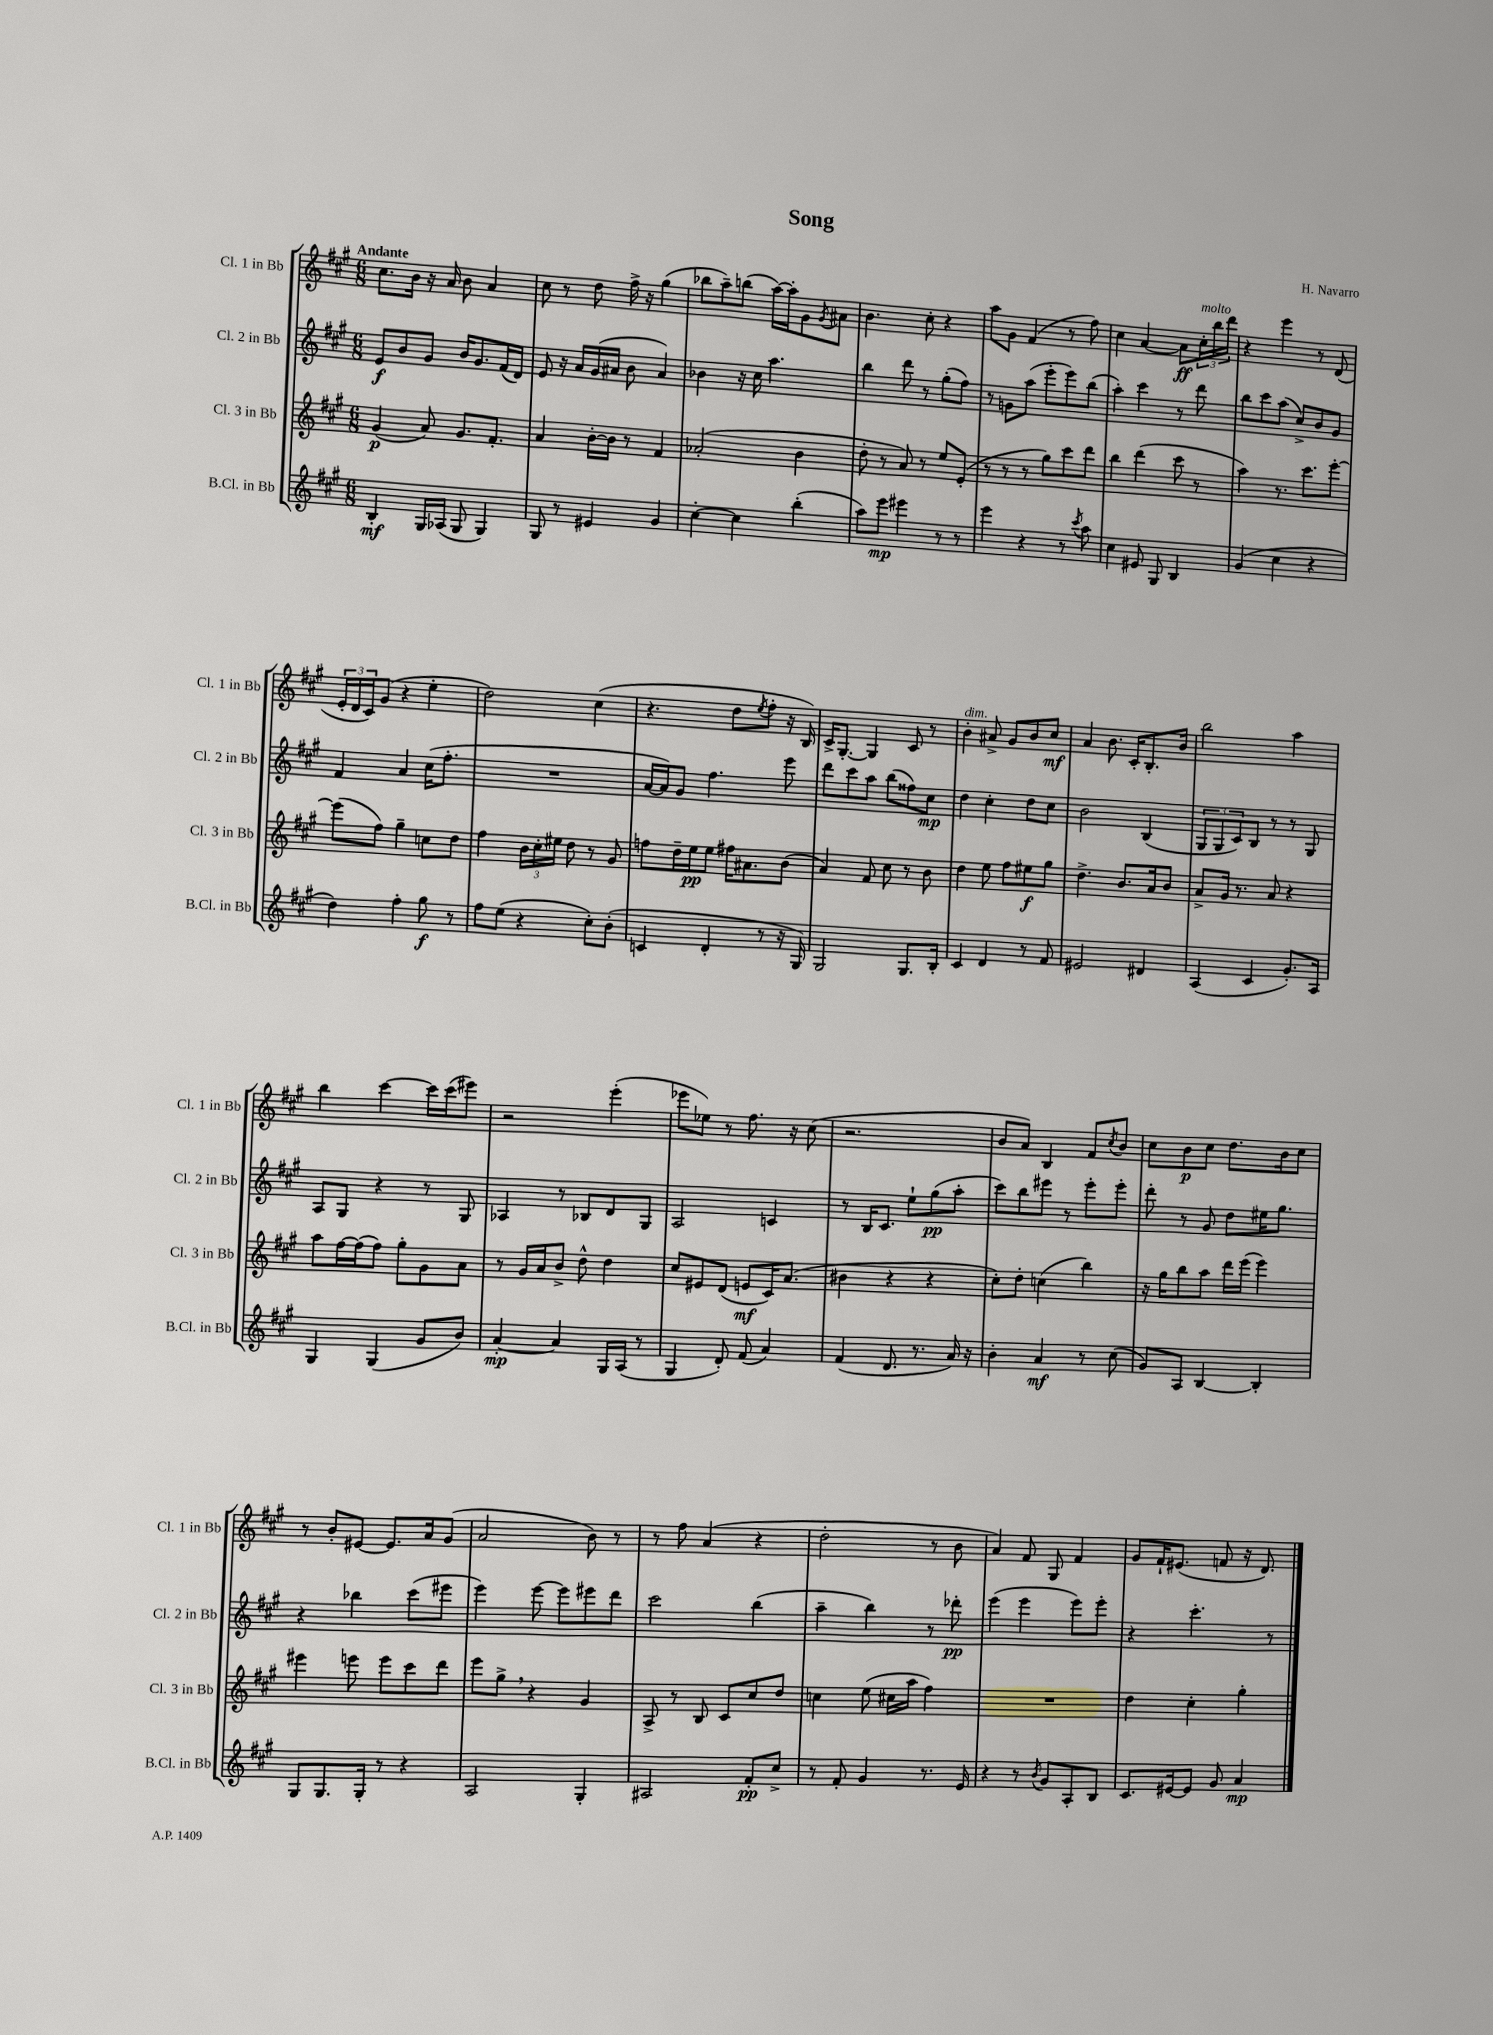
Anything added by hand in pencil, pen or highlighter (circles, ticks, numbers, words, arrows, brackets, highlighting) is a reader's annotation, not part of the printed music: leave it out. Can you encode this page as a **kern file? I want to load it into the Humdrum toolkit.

**kern	**kern	**kern	**kern
*staff4	*staff3	*staff2	*staff1
*clefG2	*clefG2	*clefG2	*clefG2
*k[f#c#g#]	*k[f#c#g#]	*k[f#c#g#]	*k[f#c#g#]
*M6/8	*M6/8	*M6/8	*M6/8
4B'	(4g#	8e	8.cc#
.	.	8b	.
.	.	.	16b
16G#	8a)	8g#	16r
(16A-	.	.	16a
8G#	8.g#	16b	8b
.	.	8.g#	.
4G#)	.	.	4a
.	8.f#'	.	.
.	.	(16f#	.
.	.	16d)	.
=	=	=	=
8G#	4a	8e	8cc#
8r	.	16r	8r
.	.	16a	.
4e#	[16b'	(16g#	8dd
.	16b]	16a#	.
.	8r	8b	16ff#^
.	.	.	16r
4g#	4f#	4a#)	(4gg#
=	=	=	=
[4cc#'	(2a-'	4b-	8bb-
.	.	.	8aa~)
4cc#]	.	16r	(8bb
.	.	16cc#	.
.	.	4.aa	[16aa)
.	.	.	16aa']
(4bb'	4b	.	8g#
.	.	.	8qg#
.	.	.	8a#
=	=	=	=
8aa)	8dd'	4bb	4.b
8eee	8r	.	.
4eee#	8a)	8ddd	.
.	8r	8r	8cc#'
8r	8ee	(8gg#'	4r
8r	(8e'	8ff#)	.
=	=	=	=
4eee	8r	8r	8aa
.	8r	8g	8g#
4r	8r	(8aa	(4f#
.	8gg#)	8eee'	.
8r	8ccc#	8eee)	8r
8qccc#	.	.	.
8aa	8ddd	(8bb	8ff#)
=	=	=	=
4cc#	4bb	4aa')	4cc#
8e#	(4ddd	4ccc#	[4a
8G#	.	.	.
4B	8ccc#	8r	8a]
.	8r	8ddd	24cc#'
.	.	.	24bb
.	.	.	24ddd
=	=	=	=
(4g#	4aa)	8bb	4r
.	.	8ccc#	.
4cc#	8.r	(8aa	4eee
.	.	8cc#^)	.
.	8.ccc#	.	.
4r	.	8b	8r
.	[8eee'	8g#	(8d
=	=	=	=
4dd)	(8eee]	4f#	24e'
.	.	.	24d
.	.	.	24c#)
.	8ff#)	.	(8g#
4ff#'	4gg#~	4a	4r
8gg#	8cc	(16cc#	4ee'
.	.	8.ff#'	.
8r	8dd	.	.
=	=	=	=
8ff#	4ff#	2.r	2dd)
(8ee	.	.	.
4r	24b	.	.
.	24cc#'	.	.
.	24ee#	.	.
.	8dd	.	.
8cc#')	8r	.	(4cc#
(8b'	8g#	.	.
=	=	=	=
4c	8ff	[16a	4.r
.	.	16a])	.
.	16dd~	8g#	.
.	16ee	.	.
4d'	8ee	4.ff#	.
.	16ff#	.	8dd
.	8.a#	.	.
.	.	.	8qee
8r	.	.	8ff#'
16r	(8b	8eee	16r
16G#)	.	.	16B)
=	=	=	=
2G#	4a)	8ddd	16c#^
.	.	.	[8.G#'
.	.	8ccc#	.
.	8f#	8aa	4G#]
.	8cc#	(8bb	.
8.G#	8r	8ff##)	8c#
.	8b	8cc#	8r
16B'	.	.	.
=	=	=	=
4c#	4dd	4dd	4b'
4d	8ee	4cc#'	8a#^
.	8ff#	.	8g#
8r	8ee#	8dd	8b
8f#	8gg#	8cc#	8cc#
=	=	=	=
2e#	4.dd^	2b	4a
.	.	.	8.b
.	8.b	.	.
.	.	.	16c#'
4d#	.	(4B	8.B'
.	16a	.	.
.	8b	.	.
.	.	.	16b
=	=	=	=
(4A	8a^	12G#	2bb
.	.	12G#	.
.	16g#	.	.
.	.	12c#)	.
.	8.r	.	.
4c#	.	8B	.
.	8a	8r	.
8.g#')	4r	8r	4aa
.	.	8G#	.
16A	.	.	.
=	=	=	=
4G#	8aa	8A	4bb
.	[16ff#	8G#	.
.	(16ff#]	.	.
(4G#	8ff#)	4r	[4ccc#
.	8gg#'	.	.
8g#	8g#	8r	16ccc#]
.	.	.	(16ccc#
8b)	8a	8G#	8eee#)
=	=	=	=
[4a'	8r	4A-	2r
.	16g#	.	.
.	16a	.	.
4a]	8b^	8r	.
.	8dd^^	8B-	.
16G#	4dd	8d	(4eee'
(16A	.	.	.
8r	.	8G#	.
=	=	=	=
4G#	8cc#	2A	8eee-
.	8e#	.	8ee-)
8d')	(8d	.	8r
(8f#	8e	.	8.ff#
4a)	16c#)	4c	.
.	(8.a	.	16r
.	.	.	(8cc#
=	=	=	=
(4f#	4b#	8r	2.r
.	.	16B	.
.	.	8.c#	.
8.d	4r	.	.
.	.	8ee`	.
8.r	.	.	.
.	4r	(8gg#	.
16a)	.	8aa'	.
16r	.	.	.
=	=	=	=
4b'	8cc#')	8ccc#)	8b
.	8dd'	8bb	8a)
4a	(4cc	8eee#	4B
.	.	8r	.
8r	4bb)	8eee#'	8f#
.	.	.	8qcc#
(8cc#	.	8eee#'	8b
=	=	=	=
8g#)	16r	8ddd'	8cc#
.	16gg#	.	.
8A	8bb	8r	8b
[4B	8aa	8g#	8cc#
.	16ddd	8dd	8.dd
.	(16eee	.	.
4B']	4eee)	16ee#	.
.	.	8.gg#	16b
.	.	.	8cc#
=	=	=	=
8G#	4eee#	4r	8r
8.G#	.	.	8b'
.	8eee	4bb-	[8e#
16G#'	.	.	.
8r	8eee	.	8.e#]
4r	8ccc#	(8ccc#	.
.	.	.	16a
.	8ddd	8eee#	(8g#
=	=	=	=
2A	8eee	4eee)	2a
.	8gg#^	.	.
.	4r	[8eee	.
.	.	8eee]	.
4G#'	4g#	8eee#	8b)
.	.	8ddd	8r
=	=	=	=
2A#	8A^	2ccc#	8r
.	8r	.	8ff#
.	8B	.	(4a
.	8c#	.	.
8f#'	8cc#	(4bb	4r
8cc#^	8dd	.	.
=	=	=	=
8r	4cc	4aa~	2dd'
8f#'	.	.	.
4g#	(8ee	4bb)	.
.	16cc#	.	.
.	16aa	.	.
8.r	4ff#)	8r	8r
.	.	8ddd-'	8b
16e	.	.	.
=	=	=	=
4r	2.r	(4eee	4a)
8r	.	4eee	8f#
8qb	.	.	.
8g#	.	.	8G#
8A'	.	8eee)	4f#
8B	.	8eee'	.
=	=	=	=
8.c#	4dd	4r	8g#
.	.	.	16f#`
[16e#	.	.	(8.e#
8e#]	4cc#'	4.ccc#'	.
8g#	.	.	8f
4a	4gg#'	.	16r
.	.	.	8.d)
.	.	8r	.
==	==	==	==
*-	*-	*-	*-
